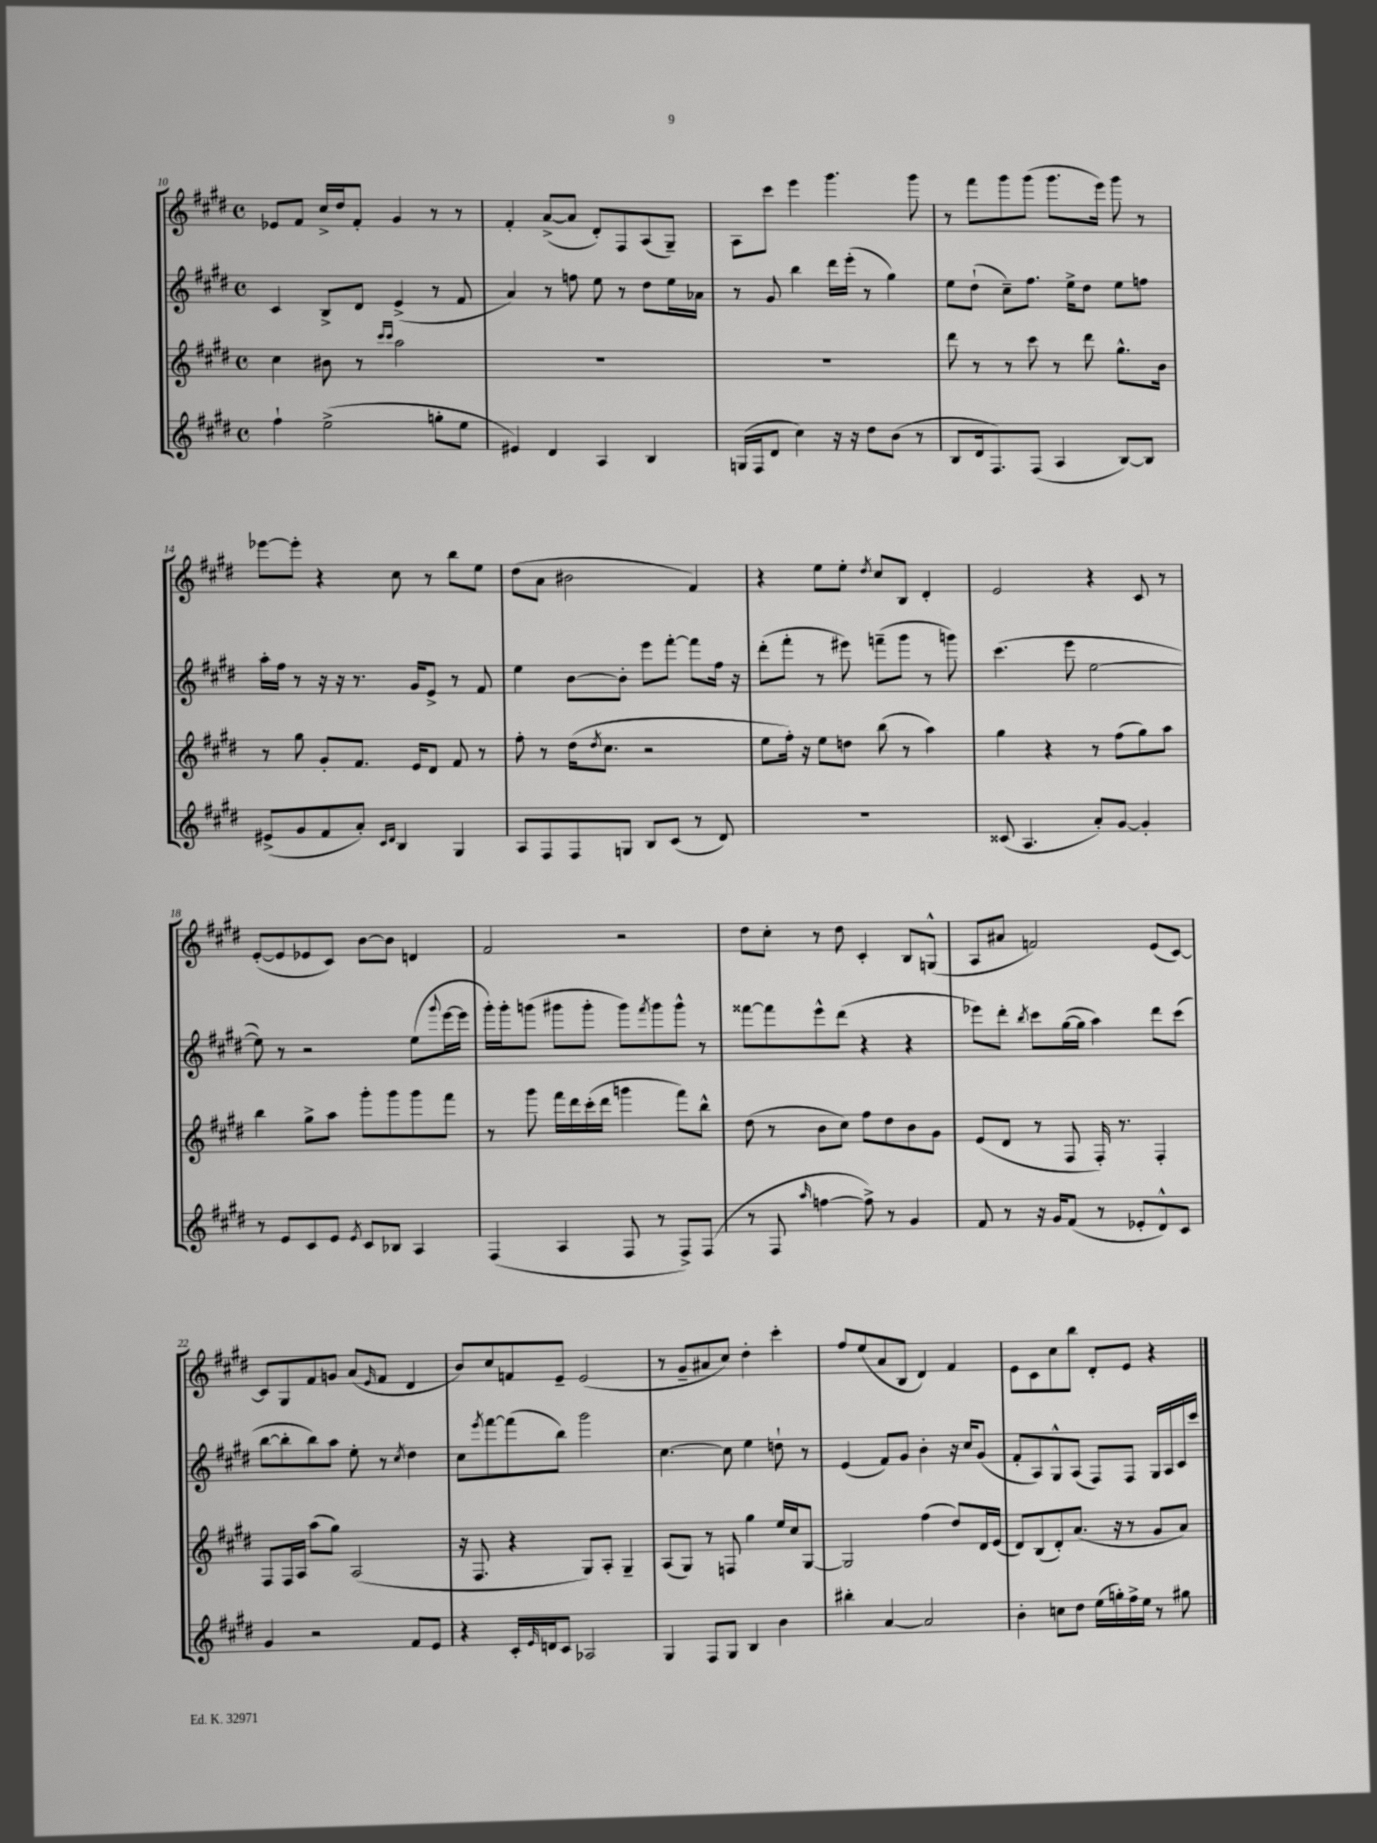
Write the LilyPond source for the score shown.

<<
\new StaffGroup <<
\new Staff = "s0" {
    \clef treble \key e \major \defaultTimeSignature \time 4/4
    ees'8 fis'8 cis''16-> dis''16 fis'8-. gis'4 r8 r8 |
    fis'4-. a'8~->( a'8 dis'8-.) fis8 a8( gis8--) |
    a8 cis'''8 e'''4 gis'''4. gis'''8 |
    r8 fis'''8 gis'''8 gis'''8( gis'''8. e'''16) gis'''8 r8 |
    ees'''8~ ees'''8-. r4 cis''8 r8 b''8 e''8 |
    dis''8( a'8 bis'2 fis'4) |
    r4 e''8 e''8-. \acciaccatura { dis''8 } cis''8 b8 dis'4-. |
    e'2 r4 cis'8 r8 |
    e'8~-.( e'8 ees'8 cis'8) b'8~ b'8 d'4 |
    fis'2 r2 |
    dis''8 cis''8-. r8 dis''8 cis'4-. b8 g8-^( |
    a8 ais'8 f'2) e'8( cis'8~) |
    cis'8 gis8 fis'8 g'8 a'8( \grace { e'16 } fis'8 dis'4 |
    b'8) cis''8 f'8 e'8-- e'2( |
    r8 gis'8-- ais'8 cis''8) dis''4-. cis'''4-. |
    fis''8 e''8( a'8 b8 dis'4) fis'4 |
    e'8 cis'8 cis''8 b''8 dis'8-. e'8 r4 \bar "|." |
}
\new Staff = "s1" {
    \clef treble \key e \major \defaultTimeSignature \time 4/4
    cis'4 b8-> dis'8 e'4->( r8 fis'8 |
    a'4) r8 f''8 e''8 r8 dis''8 e''16 aes'16 |
    r8 gis'8 b''4 dis'''16 e'''16-.( r8 gis''4) |
    e''8 dis''8-!( cis''8--) fis''8. e''16-> dis''8 e''8 f''8 |
    a''16-. fis''16 r8 r16 r16 r8. gis'16 e'8-> r8 fis'8 |
    e''4 b'8~ b'8-. e'''8 fis'''8~-. fis'''8 fis''16 r16 |
    dis'''8-.( fis'''8-. r8 eis'''8) f'''8--( gis'''8 r8 g'''8) |
    cis'''4.( e'''8 e''2~ |
    e''8) r8 r2 e''8( \appoggiatura { gis'''8 } e'''16~ e'''16 |
    gis'''16-.) gis'''16-. g'''8( gis'''8 gis'''8-. gis'''8) \acciaccatura { fis'''8 } gis'''8 gis'''8-^ r8 |
    fisis'''8~ fisis'''8 e'''8-^ dis'''8( r4 r4 |
    ees'''8) dis'''8-. \acciaccatura { b''8 } cis'''8 gis''16~( gis''16 a''4) dis'''8 cis'''8( |
    b''8~ b''8-. b''8) a''8 e''8-. r8 \acciaccatura { cis''8 } dis''4 |
    cis''8 \acciaccatura { e'''8 } fis'''8~ fis'''8( b''8) gis'''2 |
    cis''4.~ cis''8 e''4 d''8-! r8 |
    e'4( fis'8) gis'8 b'4-. r16 cis''16 gis'8( |
    fis'8-. a8) gis8-^ a8( fis8) fis8 gis16 a16 cis'16 cis'''16 \bar "|." |
}
\new Staff = "s2" {
    \clef treble \key e \major \defaultTimeSignature \time 4/4
    cis''4 bis'8 r8 \grace { cis'''16 cis'''16 } a''2 |
    R1 |
    R1 |
    dis'''8 r8 r8 cis'''8 r8 dis'''8 gis''8.-^ b'16 |
    r8 gis''8 gis'8-. fis'8. e'16 dis'8 fis'8 r8 |
    fis''8-. r8 dis''16( \acciaccatura { dis''8 } cis''8. r2 |
    e''8 fis''16-.) r16 e''8 d''8 b''8( r8 a''4) |
    gis''4 r4 r8 fis''8( gis''8) a''8 |
    b''4 gis''8-> a''8 gis'''8-. gis'''8 gis'''8 fis'''8 |
    r8 gis'''8 fis'''16 dis'''16 cis'''16-.( dis'''16 g'''4 fis'''8) b''8-^ |
    dis''8( r8 b'8 cis''8) fis''8 dis''8 b'8 gis'8 |
    e'8( dis'8 r8 fis8 fis16-.) r8. fis4-. |
    fis8 fis16 a16 a''8( gis''8) a2( |
    r16 fis8. r4 gis8) a8-. gis4-- |
    a8( gis8) r8 f8 gis''4 e''16 cis''16 gis8~ |
    gis2 fis''4( dis''8) dis'16 e'16( |
    dis'8) b8( dis'8-.) a'8.( r16 r8 gis'8 a'8) \bar "|." |
}
\new Staff = "s3" {
    \clef treble \key e \major \defaultTimeSignature \time 4/4
    fis''4-! e''2->( g''8-. e''8 |
    eis'4) dis'4 a4 b4 |
    g16( fis16 dis'8 cis''4) r16 r16 dis''8 b'8( r8 |
    b8 dis'16 fis8.) fis8( a4 b8~) b8 |
    eis'8->( gis'8 fis'8 a'8-.) \grace { cis'16 dis'16 } b4 gis4 |
    a8 fis8 fis8 g8 b8 cis'8( r8 dis'8) |
    R1 |
    cisis'8( a4. a'8-.) gis'8~ gis'4-. |
    r8 e'8 cis'8 e'8 \acciaccatura { e'8 } cis'8 bes8 a4 |
    fis4( a4 fis8 r8 fis8->) fis8( |
    r8 fis8 \grace { a''16 } f''4~ f''8->) r8 gis'4 |
    fis'8 r8 r16 gis'16 fis'8( r8 ees'8-. dis'8-^) cis'8 |
    gis'4 r2 fis'8 e'8 |
    r4 cis'16-. \grace { e'16 } d'16 cis'8 aes2 |
    gis4 fis8 gis8 b4 b'4 |
    bis''4-. a'4~ a'2 |
    b'4-. c''8 dis''8 e''16( g''16-.) fis''16-> e''16 r8 gis''8 \bar "|." |
}
>>
>>
\layout { \context { \Score currentBarNumber = #10 } }
